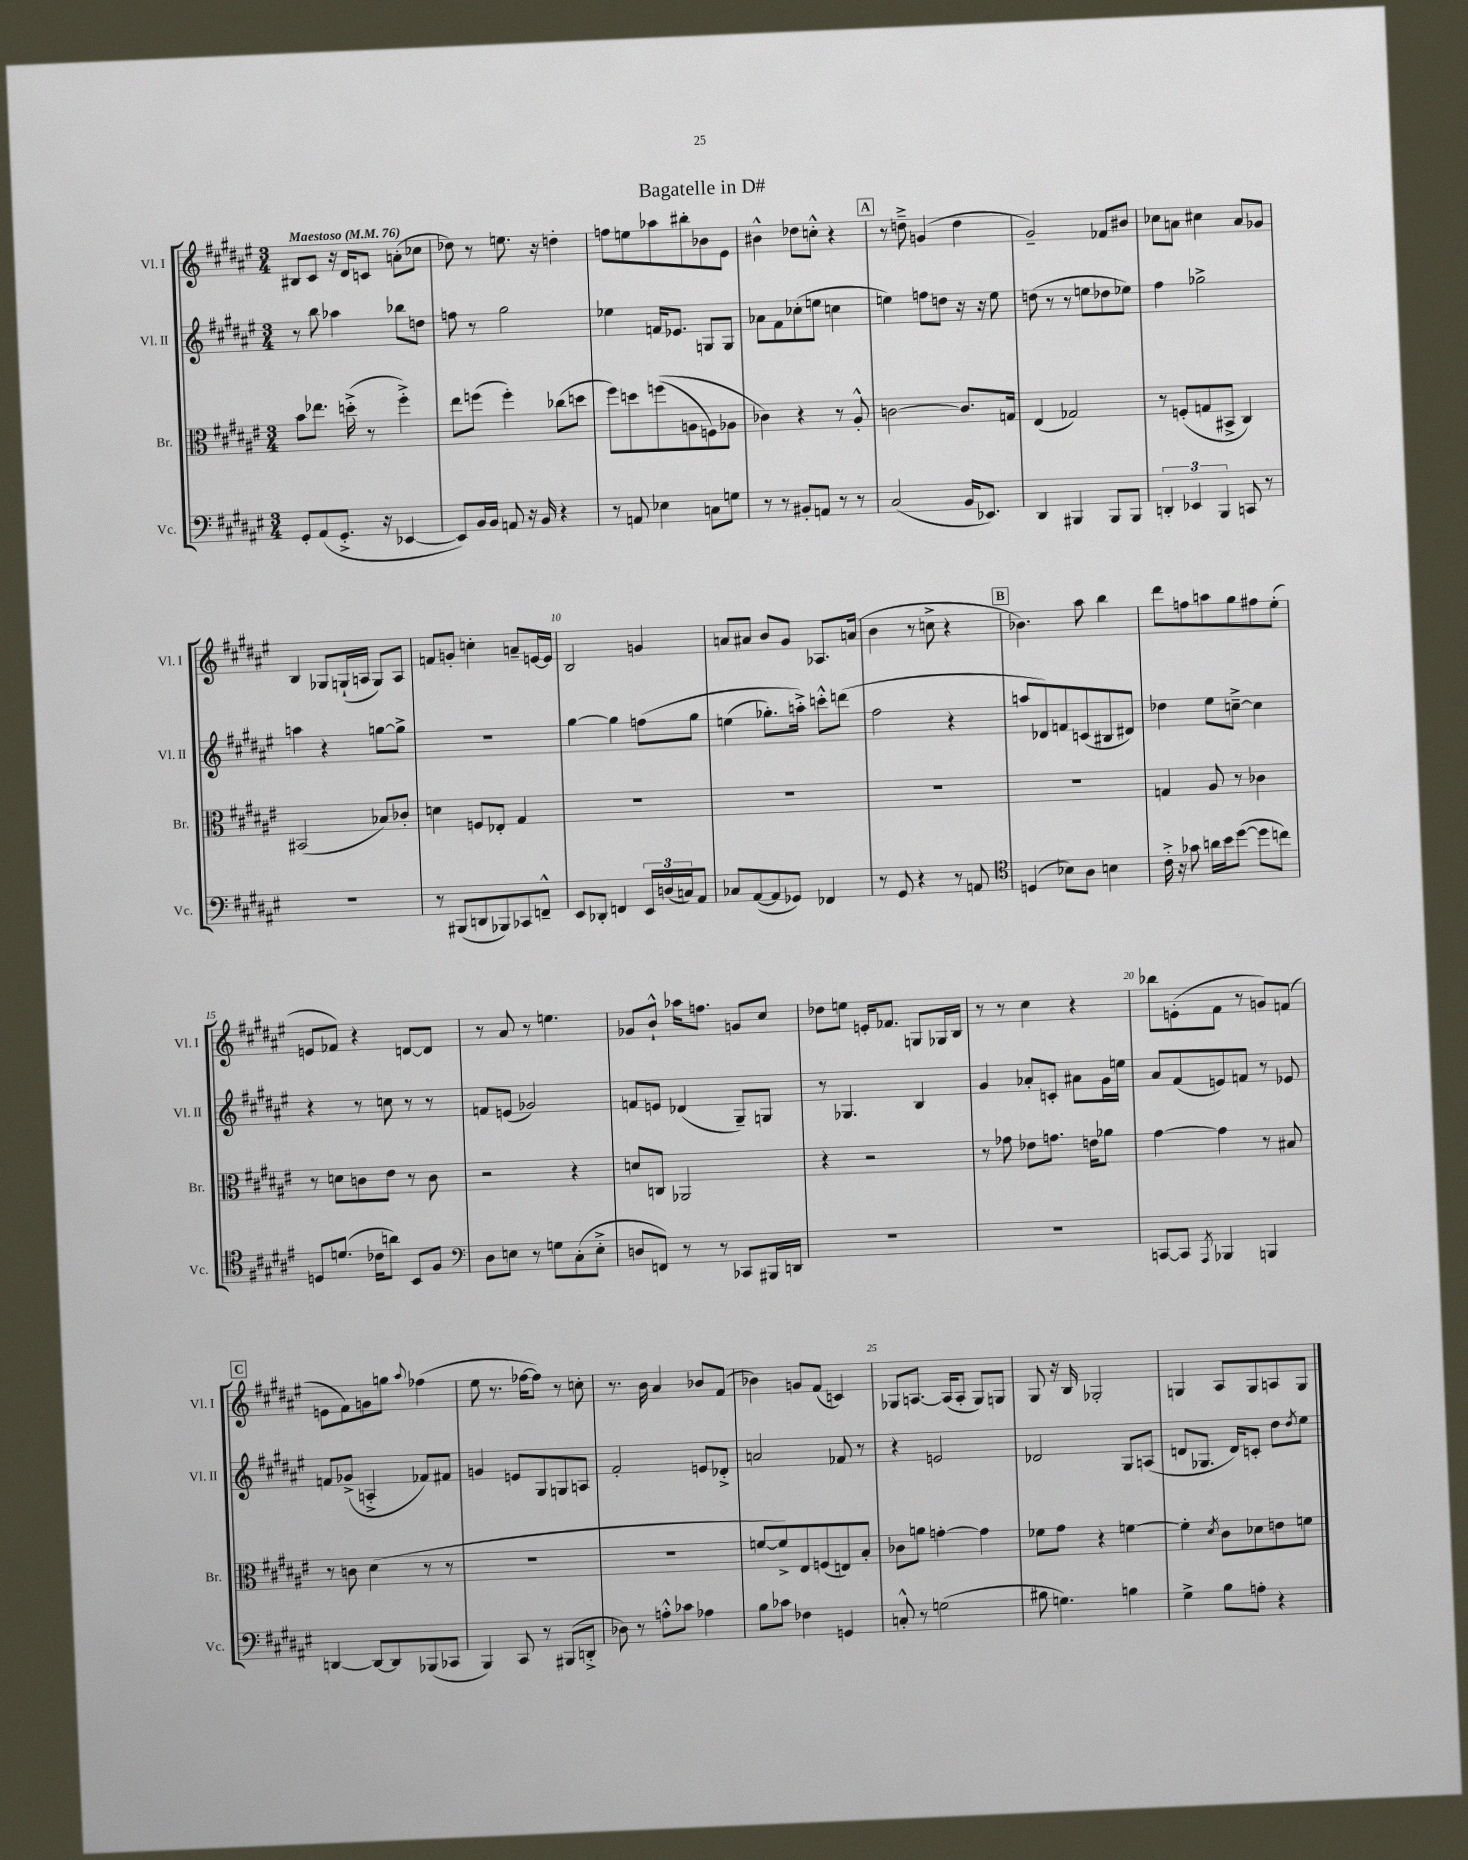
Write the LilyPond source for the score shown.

\header { title = "Bagatelle in D#" }
<<
\new StaffGroup <<
\new Staff = "s0" \with { instrumentName = "Vl. I" shortInstrumentName = "Vl. I" } {
    \clef treble \key fis \major \numericTimeSignature \time 3/4 \tempo "Maestoso" 4 = 76
    bis8 cis'8 r16 dis'16 c'8 a'8-.( ces''8 |
    des''8) r8 e''8. r16 d''4-. |
    f''8 e''8 aes''8 bis''8-. bes'8 eis'8 |
    bis'4-^ des''8 c''8-.-^ r4 |
    \mark \markup { \box "A" } r8 d''8---> g'4( d''4 |
    gis'2--) fes'8 bis'8 |
    ces''8 a'8 cis''4 a'8 ges'8 |
    b4 ges8 g16-!( a16 g8) a8 |
    f'8 g'8-. c''4-. a'8-- e'16~ e'16 |
    b2 g'4 |
    a'8 ais'8 b'8 gis'8 aes8. a'16( |
    b'4 r8 c''8-> r4 |
    \mark \markup { \box "B" } bes'4.) ais''8 b''4 |
    dis'''8 f''8 a''8 gis''8 fis''8 eis''8-.( |
    e'8 fes'8) r4 d'8~ d'8 |
    r8 ais'8 r8 e''4. |
    ges'8 b'8-!-^ aes''16 f''8. g'8 cis''8 |
    des''8 e''8 e'16-. fes'8. g8 ges16 b16 |
    r8 r8 cis''4 r4 |
    bes''8 e'8-.( fis'8 r8 g'8) f'8( |
    \mark \markup { \box "C" } e'8 fis'8) g'8 g''8 \appoggiatura { ais''8 } fes''4( |
    eis''8 r8. fes''16~ fes''8) r8 c''8-. |
    r8. b'16 ais'4 bes'8 fis'8( |
    bes'4) g'8 fis'8( c'4) |
    ges8 a8.~ a16( a8-. ges8) g8 |
    gis8 r16 b16 ges2-. |
    g4 ais8 g8 a8 g8 \bar "|." |
}
\new Staff = "s1" \with { instrumentName = "Vl. II" shortInstrumentName = "Vl. II" } {
    \clef treble \key fis \major \numericTimeSignature \time 3/4
    r8 b''8 aes''4 bes''8 d''8 |
    f''8 r8 gis''2 |
    ees''4 f'16 ees'8. g8 g8 |
    aes'8 fis'8 ces''8-.( e''8 c''4 |
    \mark \markup { \box "A" } e''4) f''8 d''8 r16 r16 e''8 |
    d''8( r8 r8 e''8 des''8 ees''8) |
    fis''4 ges''2-> |
    a''4 r4 g''8~ g''8-> |
    R2. |
    gis''4~ gis''4 f''8\( gis''8 |
    e''4( ges''8.-.) a''16-.->\) c'''8-.-^ d'''8( |
    fis''2 r4 |
    \mark \markup { \box "B" } a''8 des'8) f'8 c'8( bis8 dis'8) |
    des''4 eis''8 c''8~---> c''4 |
    r4 r8 c''8 r8 r8 |
    f'8 e'8( ges'2) |
    f'8 e'8 des'4( gis8--) g8 |
    r8 ges4. b4 |
    gis'4 aes'8-. c'8-. ais'8 gis'16 e''16 |
    ais'8 fis'8( e'8) f'8 r8 ees'8 |
    \mark \markup { \box "C" } f'8 ges'8->( a4-.-> fes'8) fis'8 |
    g'4 e'8 gis8 g8 a8 |
    fis'2-. e'8 des'8-.-> |
    a'2 fes'8 r8 |
    r4 e'2 |
    des'2 gis8 a8( |
    d'8 ges8. d'16) c'8-. dis''8 \acciaccatura { dis''8 } eis''8 \bar "|." |
}
\new Staff = "s2" \with { instrumentName = "Br." shortInstrumentName = "Br." } {
    \clef alto \key fis \major \numericTimeSignature \time 3/4
    b'8 ees''8. d''16-.->( r8 fis''4-.->) |
    eis''8 f''8( f''4-.) ces''8( d''8 |
    fis''8) d''8 f''8(\( a8 f8) aes8 |
    ces'4\) r4 r8 ais8-.-^ |
    \mark \markup { \box "A" } c'2~ c'8. g16 |
    eis4( ges2) |
    r8 f8-.( g8 bis,8-> cis4) |
    bis,2( bes8) ces'8-. |
    d'4 f8 ees8-. gis4 |
    R2. |
    R2. |
    R2. |
    \mark \markup { \box "B" } R2. |
    g4 ais8 r8 ces'4 |
    r8 d'8 c'8 eis'8 r8 c'8 |
    r2 r4 |
    d'8 c8 aes,2 |
    r4 r2 |
    r8 ges'8 ees'8 g'8. e'16 aes'8 |
    gis'4~ gis'4 r8 bis8 |
    \mark \markup { \box "C" } r8 c'8 dis'4( r8 r8 |
    r2. |
    R2. |
    f'8~ f'8->) eis8 f8( e8) b8-. |
    ces'8 a'8 g'4~-. g'4 |
    fes'8 gis'8 r4 f'4~ |
    f'4-. \acciaccatura { dis'8 } cis'8 des'8 e'8 f'8 \bar "|." |
}
\new Staff = "s3" \with { instrumentName = "Vc." shortInstrumentName = "Vc." } {
    \clef bass \key fis \major \numericTimeSignature \time 3/4
    gis,8-. ais,8( gis,8.-.-> r16 ees,4~ |
    ees,8) b,16 b,16 a,8 r16 b,16 r4 |
    r8 a,8 ees4 c8 g8 |
    r8 r8 bis,8-. a,8 r8 r8 |
    \mark \markup { \box "A" } cis2( b,16 ees,8.) |
    dis,4 bis,,4 bis,,8 bis,,8 |
    \tuplet 3/2 { d,4-. ees,4 b,,4 } c,8 r8 |
    R2. |
    r8 bis,,8( d,8 bes,,8) ces,8 f,8---^ |
    eis,8 des,8-. f,4 \tuplet 3/2 { eis,16 d16( c16) } ais,8 |
    ces8 ais,8~( ais,8 ges,8) fes,4 |
    r8 gis,8 r4 r8 a,8 |
    \mark \markup { \box "B" } \clef tenor d4( bes8) ais8 b4 |
    cis'16-.-> r16 ges'8 a'16 b'16 dis''8~( dis''8 c''8) |
    d8 d'8.( ces'16 a'8) b,8 fis8 |
    \clef bass dis8 e8 r8 g8 cis8-.( e8-.-> |
    d8 f,8) r8 r8 ces,8 bis,,16 d,16 |
    R2. |
    R2. |
    c,8~ c,8 \acciaccatura { ais,,8 } bes,,4 b,,4 |
    \mark \markup { \box "C" } d,4~ d,8~ d,8 bes,,8( ces,8 |
    b,,4) cis,8 r8 bis,,8( d,8-.-> |
    des8) r8 a8-.-^ ces'8 aes4 |
    b8 ces'8 fes4 g,4 |
    c8-.-^ r8 g2( |
    bis8 g4.) b4 |
    gis4-> b8 a8-. r4 \bar "|." |
}
>>
>>
\layout { \context { \Score \override BarNumber.break-visibility = ##(#f #t #t) barNumberVisibility = #(every-nth-bar-number-visible 5) } }
